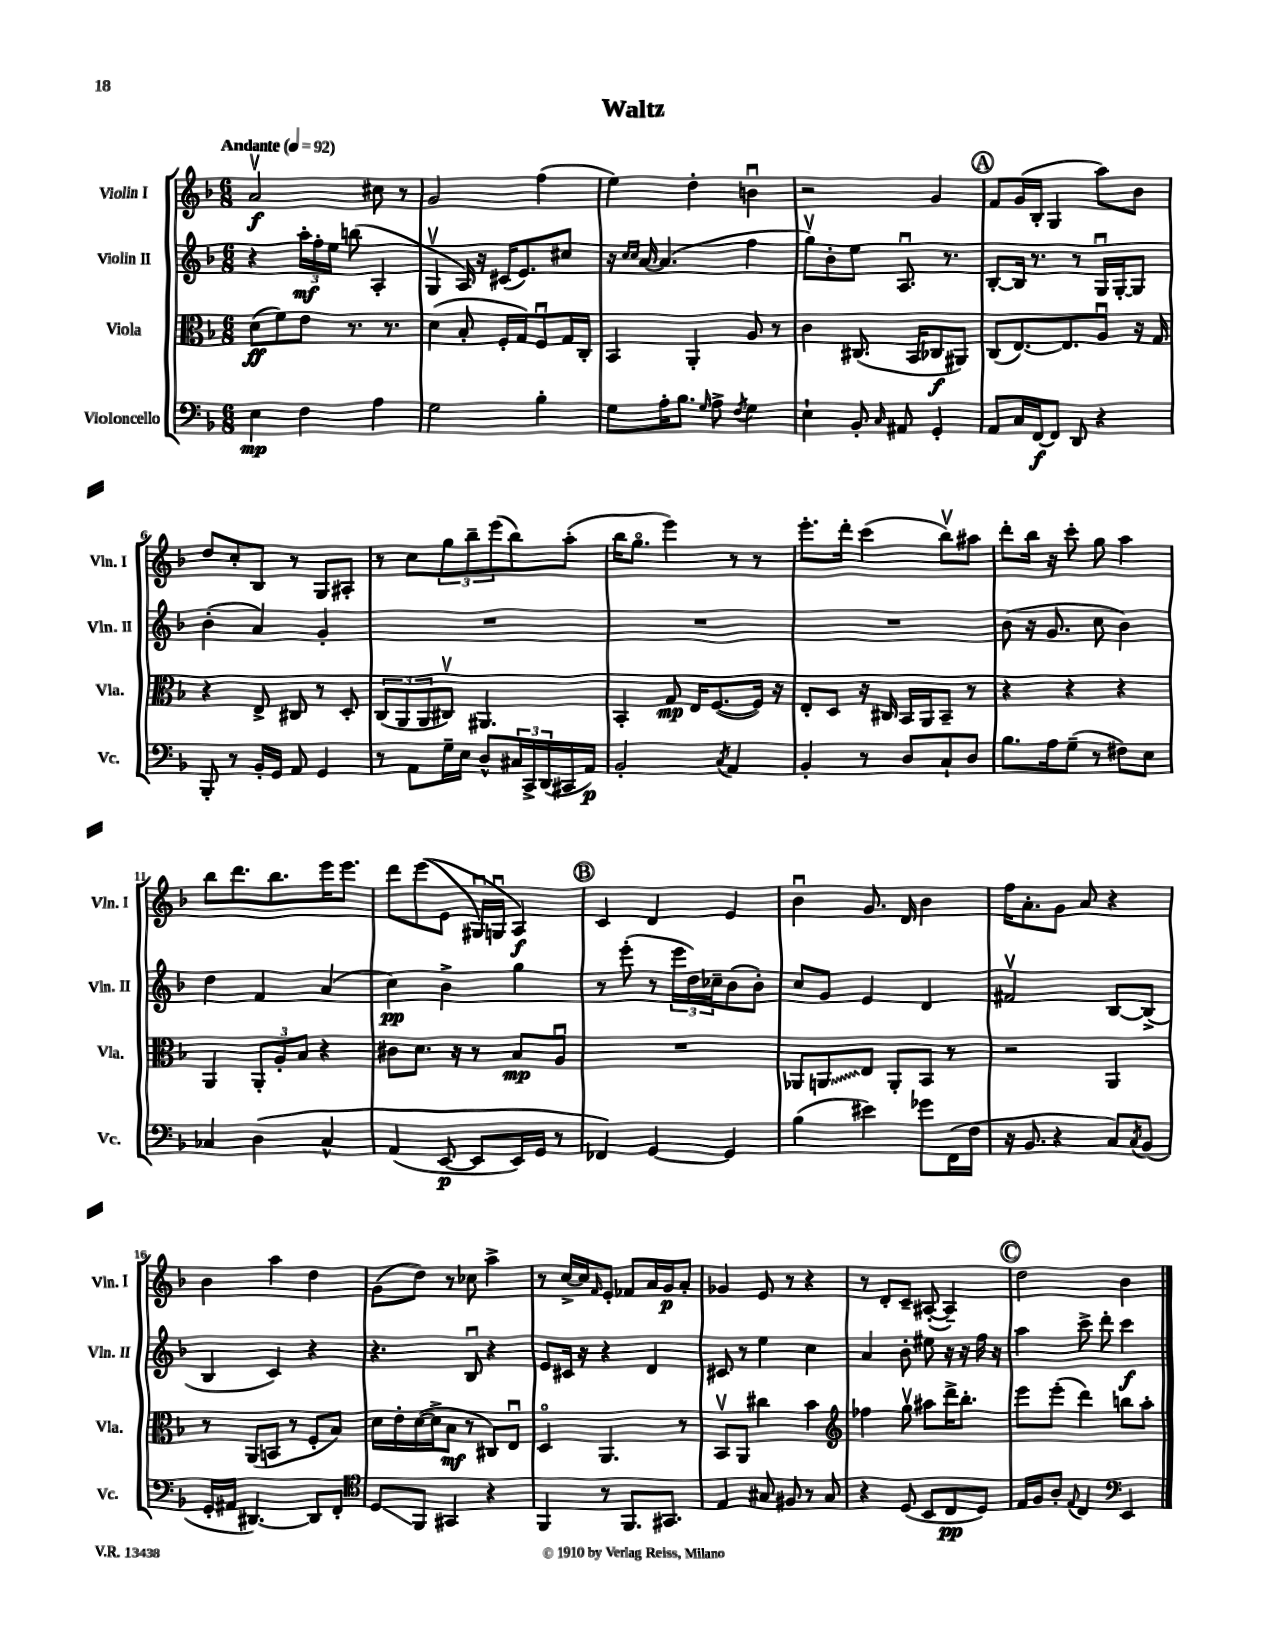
\header { title = "Waltz" }
<<
\new StaffGroup <<
\new Staff = "s0" \with { instrumentName = "Violin I" shortInstrumentName = "Vln. I" } {
    \clef treble \key f \major \numericTimeSignature \time 6/8 \tempo "Andante" 4 = 92
    a'2\upbow\f cis''8 r8 |
    g'2 f''4( |
    e''4) d''4-. b'4\downbow |
    r2 g'4 |
    \mark \markup { \circle "A" } f'8 g'16( bes16-. g4 a''8) bes'8 |
    d''8 c''8-. bes8 r8 g8 ais8-. |
    r8 c''8 \tuplet 3/2 { g''8 bes''8-- e'''8( } bes''8) a''8-.( |
    bes''16 g''8.\flageolet e'''4) r8 r8 |
    e'''8.-. d'''16-. c'''4( bes''8\upbow) ais''8 |
    d'''8-. bes''16 r16 c'''8-. g''8 a''4 |
    bes''8 d'''8. bes''8. e'''16 e'''8. |
    d'''8 e'''8(\( e'8 gis16\downbow) g16\downbow a4\f\) |
    \mark \markup { \circle "B" } c'4 d'4 e'4 |
    bes'4\downbow g'8. d'16 bes'4 |
    f''16 a'8.-. g'8 a'8 r4 |
    bes'4 a''4 d''4 |
    g'8( d''8) r8 ces''8 a''4-> |
    r8 c''16~-> c''16 \grace { f'16 } e'8-. fes'8 a'16 g'16\p a'8-. |
    ges'4 e'8 r8 r4 |
    r8 d'8-. c'8-- ais8~-.( ais4--) |
    \mark \markup { \circle "C" } d''2 bes'4 \bar "|." |
}
\new Staff = "s1" \with { instrumentName = "Violin II" shortInstrumentName = "Vln. II" } {
    \clef treble \key f \major \numericTimeSignature \time 6/8
    r4 \tuplet 3/2 { a''16-.\mf f''16-. e''16 } b''8( a4-. |
    g4\upbow a16) r16 cis'16( e'8.) cis''8 |
    r16 \grace { c''16 c''16 } a'16~ a'4.( f''4 |
    g''8\upbow) bes'8-. e''8 a8.\downbow r8. |
    \mark \markup { \circle "A" } bes8~-. bes16 r8. r8 g16\downbow g16~-. g8 |
    bes'4-.( a'4) g'4-. |
    R2. |
    R2. |
    R2. |
    bes'8( r16 g'8. c''8 bes'4) |
    d''4 f'4 a'4( |
    c''4\pp) bes'4-> g''4 |
    \mark \markup { \circle "B" } r8 e'''8-.( r8 \tuplet 3/2 { e'''16 d''16) ces''16-- } bes'8( bes'8-.) |
    c''8 g'8 e'4 d'4 |
    fis'2\upbow bes8~ bes8->( |
    bes4 c'4) r4 |
    r4. bes8\downbow r4 |
    e'8 cis'16 r16 r4 d'4 |
    cis'8 r8 e''4 c''4 |
    a'4 bes'8-. eis''8 r16 r16 f''16 r16 |
    \mark \markup { \circle "C" } a''4 c'''8-> d'''8-. c'''4\f \bar "|." |
}
\new Staff = "s2" \with { instrumentName = "Viola" shortInstrumentName = "Vla." } {
    \clef alto \key f \major \numericTimeSignature \time 6/8
    d'8\ff( f'8) e'8 r8. r8. |
    d'4( bes8-. f16-. g16) f8\downbow g16 c16-. |
    bes,4 a,4-. a8 r8 |
    c'4 cis8.( bes,16 ces8\f ais,8) |
    \mark \markup { \circle "A" } c8( e8.~) e8. a8\downbow r16 g16 |
    r4 e8-> cis8 r8 d8-. |
    \tuplet 3/2 { c8( a,8 a,8 } cis8\upbow) ais,4. |
    bes,4-. g8\mp e16 f8.~( f16) r16 |
    e8-. d8 r16 cis16 bes,16 a,16 bes,8-- r8 |
    r4 r4 r4 |
    a,4 \tuplet 3/2 { a,8-. a8-. bes8 } r4 |
    cis'8 d'8. r16 r8 bes8\mp a8\downbow |
    \mark \markup { \circle "B" } R2. |
    aes,8 \once \override Glissando.style = #'zigzag a,8\glissando e8 a,8-. bes,8 r8 |
    r2 a,4 |
    r8 a,8( b,8 r8 f8-. bes8) |
    d'16 e'16-. d'16~( d'16-> bes8\mf r8 cis8) e8\downbow |
    d4\flageolet a,4. r8 |
    bes,8\upbow a,8 cis''4 bes'4 |
    \clef treble fes''4 g''8\upbow ais''8 d'''16-> bes''8.-. |
    \mark \markup { \circle "C" } e'''8 e'''8-.( d'''4) b''8 a''8-. \bar "|." |
}
\new Staff = "s3" \with { instrumentName = "Violoncello" shortInstrumentName = "Vc." } {
    \clef bass \key f \major \numericTimeSignature \time 6/8
    e4\mp f4 a4 |
    g2 bes4-. |
    g8 a16-. bes8. \grace { g16 } a8-> \acciaccatura { f8 } g4 |
    e4-! bes,8-. \grace { c16 } ais,8 g,4-. |
    \mark \markup { \circle "A" } a,8 c16 f,16~\f f,8 d,8 r4 |
    bes,,8-. r8 bes,16-. g,16 a,8 g,4 |
    r8 a,8 g16-- e16 d8-^ \tuplet 3/2 { cis16 c,16-> d,16( } cis,16 a,16\p) |
    bes,2-. \acciaccatura { c8 } a,4 |
    bes,4-. r8 d8 c8-! d8 |
    bes8. a16 g8--( r8 fis8) e8 |
    ces4 d4\( ces4-^ |
    a,4( e,8~\p e,8 e,16) g,16 r8 |
    \mark \markup { \circle "B" } fes,4\) g,4~ g,4 |
    bes4( eis'4) ges'8 f,16( f16 |
    r16 bes,8. r4 c8) \acciaccatura { c8 } bes,8( |
    g,16-. ais,16 dis,4.~) dis,8 f,8-. |
    \clef tenor d8\glissando f,8 gis,4 r4 |
    f,4 r8 f,8. gis,8. |
    e4 gis8 fis8 r8 gis8 |
    r4 d8( bes,8 c8\pp d8) |
    \mark \markup { \circle "C" } e16 f16 a8-. \appoggiatura { e8 } c4 \clef bass e,4 \bar "|." |
}
>>
>>
